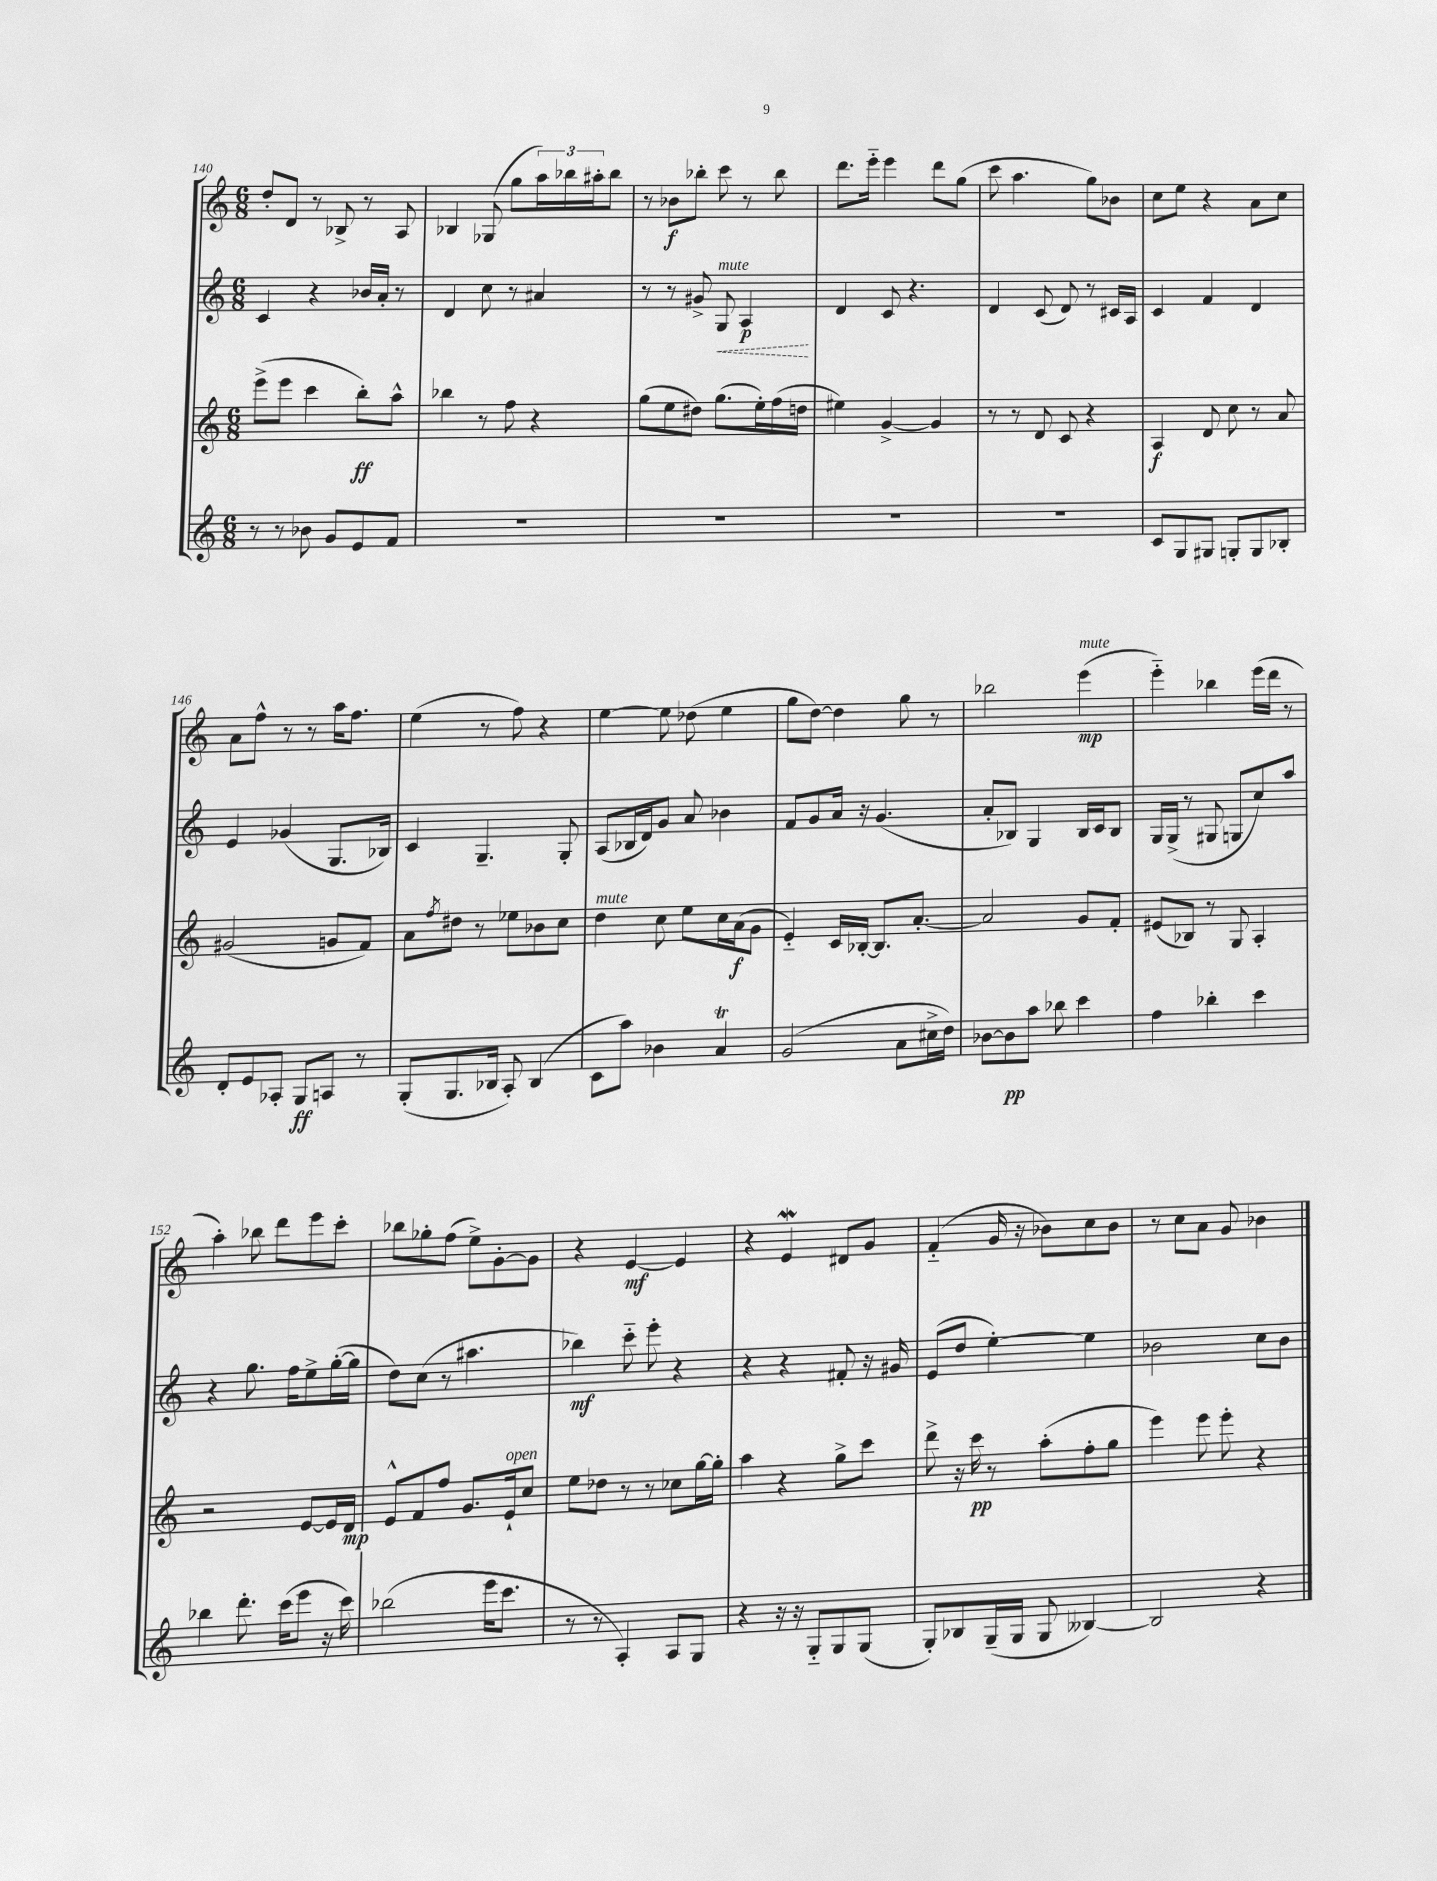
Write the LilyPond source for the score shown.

<<
\new StaffGroup <<
\new Staff = "s0" {
    \clef treble \key c \major \numericTimeSignature \time 6/8
    d''8-. d'8 r8 bes8-> r8 a8 |
    bes4 ges8( g''8 \tuplet 3/2 { a''16) bes''16 ais''16-. } bes''8 |
    r8 bes'8\f bes''8-. c'''8 r8 bes''8 |
    d'''8. e'''16-_ e'''4 d'''8 g''8( |
    c'''8 a''4. g''8) bes'8 |
    c''8 e''8 r4 a'8 c''8 |
    a'8 f''8-^ r8 r8 a''16 f''8. |
    e''4( r8 f''8) r4 |
    e''4~ e''8 des''8( e''4 |
    g''8 d''8~) d''4 g''8 r8 |
    bes''2 e'''4\mp^\markup { \italic "mute" }( |
    e'''4-_) bes''4 e'''16( d'''16 r8 |
    a''4-.) bes''8 d'''8 e'''8 c'''8-. |
    bes''8 ges''8-. f''8( e''8->) g'8~-. g'8 |
    r4 e'4~\mf e'4 |
    r4 e'4\mordent dis'8 g'8 |
    f'4-_( g'16 r16 bes'8) c''8 bes'8 |
    r8 c''8 a'8 g'8 bes'4 \bar "|." |
}
\new Staff = "s1" {
    \clef treble \key c \major \numericTimeSignature \time 6/8
    c'4 r4 bes'16 a'16-. r8 |
    d'4 c''8 r8 ais'4 |
    r8 r8 gis'8-> \once \override Hairpin.style = #'dashed-line g8\<^\markup { \italic "mute" } a4\p\! |
    d'4 c'8 r4. |
    d'4 c'8( d'8) r8 cis'16 a16 |
    c'4 f'4 d'4 |
    e'4 ges'4( g8. bes16) |
    c'4 g4.-- g8-. |
    a8( bes16 d'16) g'8 a'8 bes'4 |
    f'8 g'8 a'16 r16 g'4.( |
    a'8-. bes8) g4 bes16 c'16 bes8 |
    g16 g16->( r8 gis8 g8 c''8) a''8 |
    r4 g''8. f''16 e''8-> g''16~-.( g''16 |
    d''8) c''8( r8 ais''4. |
    bes''4\mf) c'''8-_ e'''8-. r4 |
    r4 r4 fis'8-. r16 gis'16 |
    e'8( d''8 e''4~-.) e''4 |
    bes'2 c''8 bes'8 \bar "|." |
}
\new Staff = "s2" {
    \clef treble \key c \major \numericTimeSignature \time 6/8
    e'''8->( e'''8 c'''4 b''8-.\ff) a''8-^ |
    bes''4 r8 f''8 r4 |
    g''8( e''8 dis''8) g''8.( e''16-.) f''16( d''16 |
    eis''4) g'4~-> g'4 |
    r8 r8 d'8 c'8 r4 |
    a4\f d'8 c''8 r8 a'8 |
    gis'2( g'8 f'8) |
    a'8 \acciaccatura { f''8 } dis''8 r8 ees''8 bes'8 c''8 |
    d''4^\markup { \italic "mute" } c''8 e''8 c''16 a'16\f( g'8 |
    e'4-_) c'16 bes16~-. bes8. a'8.~-. |
    a'2 g'8 f'8-. |
    eis'8( bes8) r8 g8 a4-. |
    r2 e'8~ e'16 d'16\mp |
    e'8-^ f'8 f''8 g'8. e'16-!^\markup { \italic "open" } c''8 |
    e''8 des''8 r8 r8 ces''8 g''16~ g''16-. |
    a''4 r4 g''8-> c'''8 |
    d'''8-> r16 c'''16\pp r8 a''8-.( f''8-. g''8 |
    e'''4) e'''8 e'''8-. r4 \bar "|." |
}
\new Staff = "s3" {
    \clef treble \key c \major \numericTimeSignature \time 6/8
    r8 r8 bes'8 g'8 e'8 f'8 |
    R2. |
    R2. |
    R2. |
    R2. |
    c'8 g8 gis8 g8-. g8 bes8-. |
    d'8-. e'8 aes8-. g8\ff a8 r8 |
    g8-.( g8. bes16 a8-.) bes4( |
    c'8 a''8) bes'4 a'4\trill |
    g'2( a'8 cis''16-> d''16) |
    bes'8~ bes'8\pp a''8 bes''8 c'''4 |
    f''4 bes''4-. c'''4 |
    bes''4 d'''8.-. c'''16( e'''8 r16 c'''16) |
    bes''2( e'''16 c'''8. |
    r8 r8 a4-.) a8 g8 |
    r4 r16 r16 g8-_ g8 g8( |
    g8-.) bes8 g16--( g16 g8 beses4~) |
    beses2 r4 \bar "|." |
}
>>
>>
\layout { \context { \Score currentBarNumber = #140 } }
